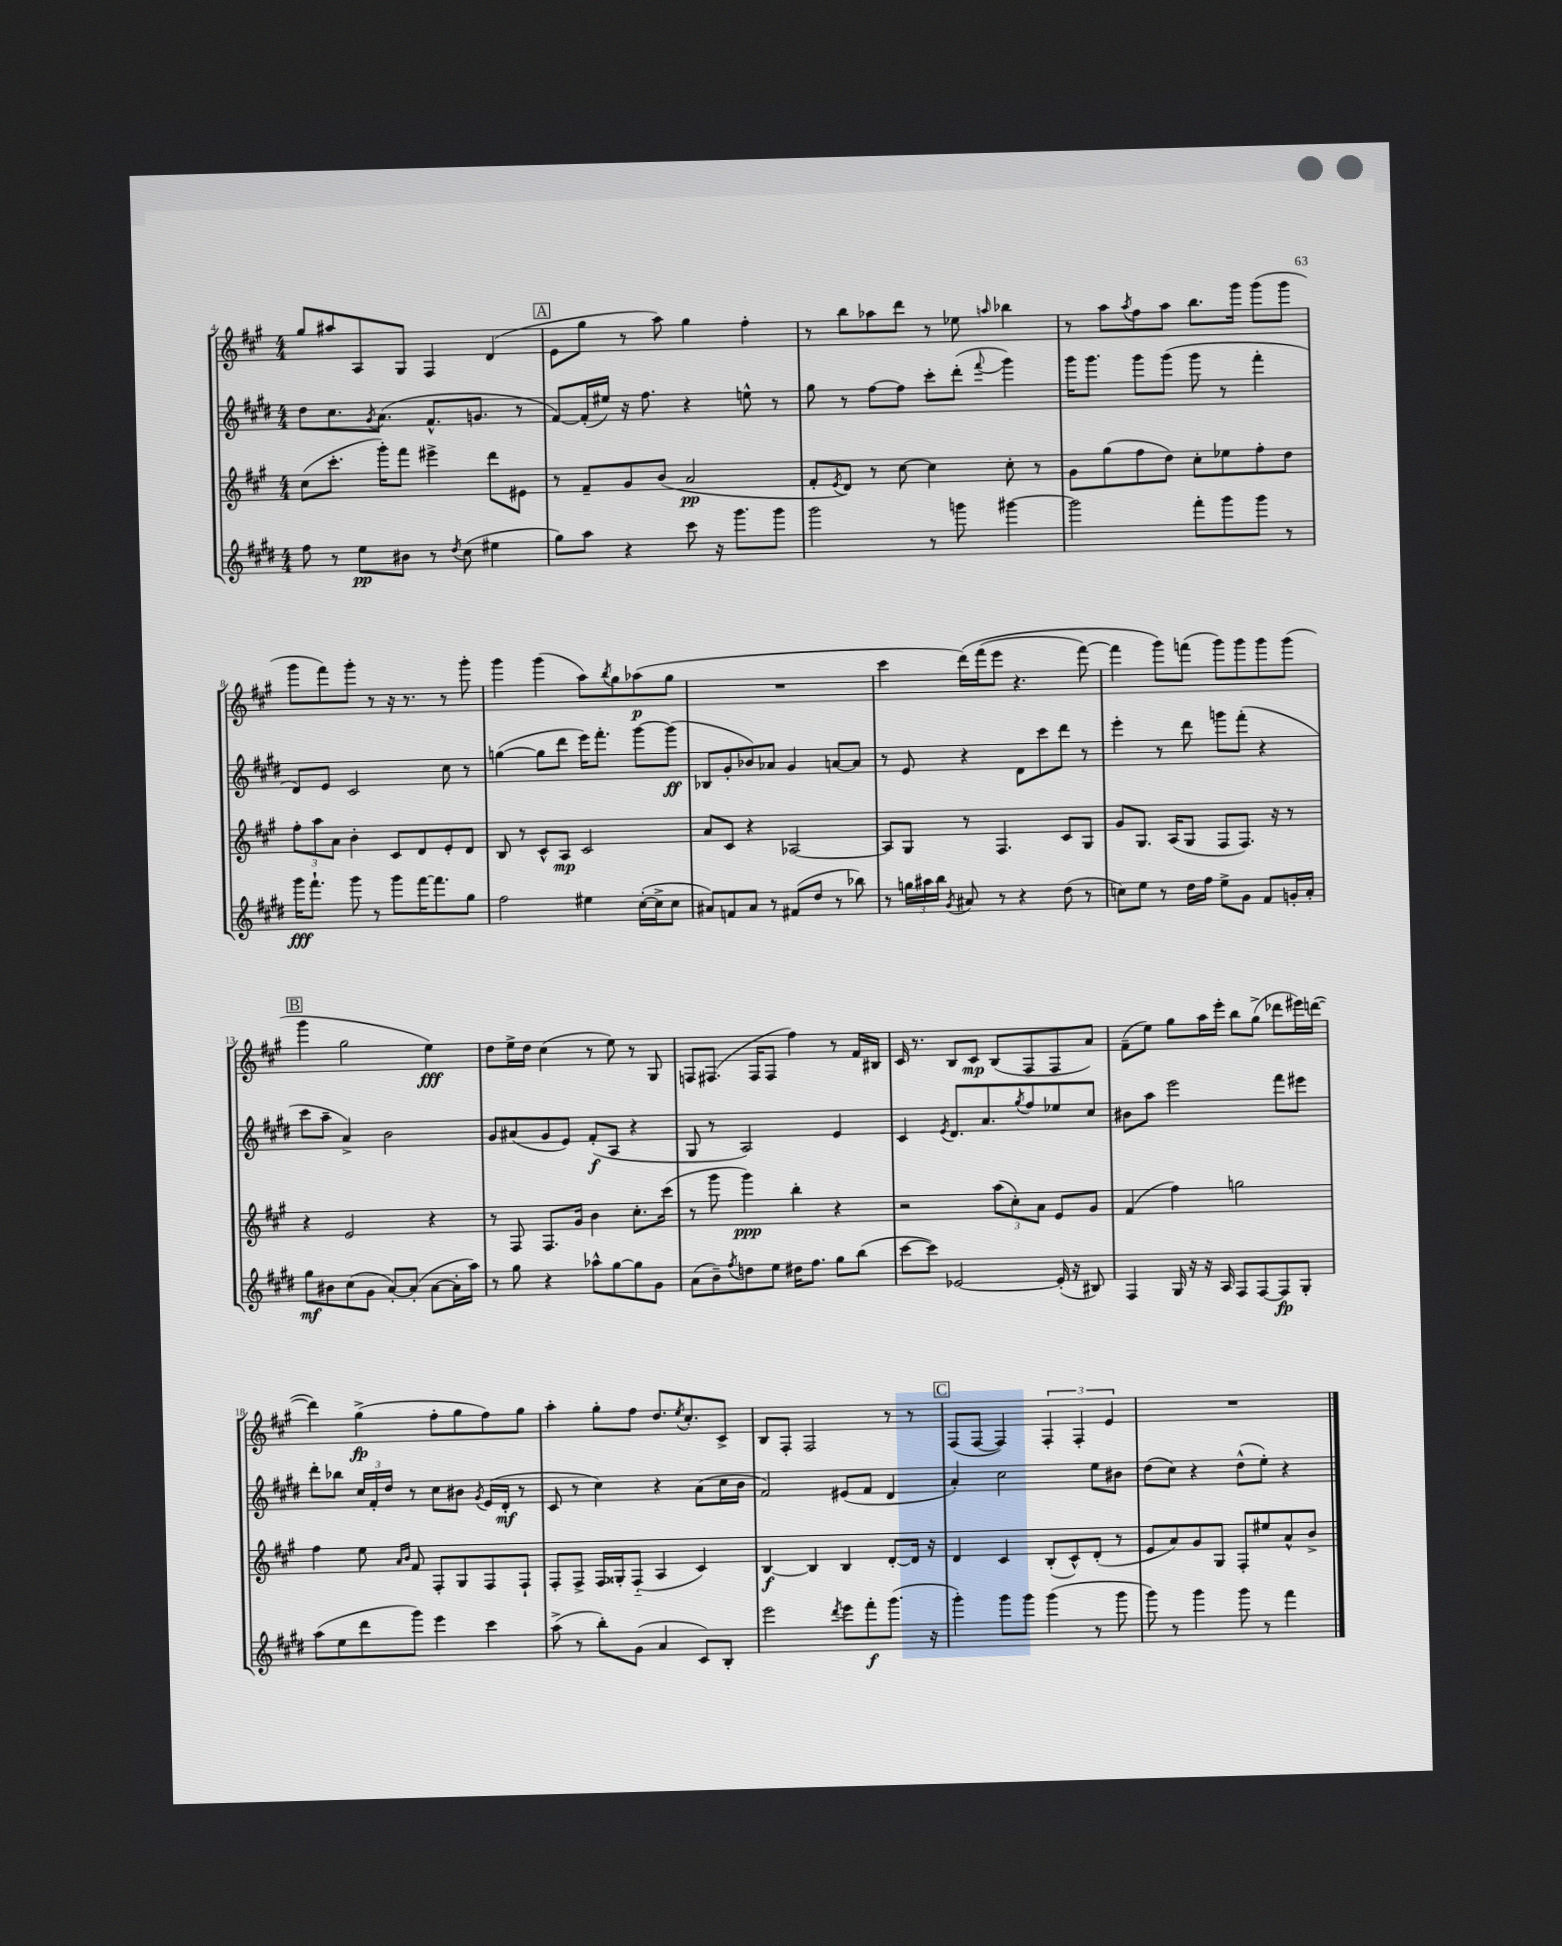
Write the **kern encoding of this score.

**kern	**kern	**kern	**kern
*staff4	*staff3	*staff2	*staff1
*clefG2	*clefG2	*clefG2	*clefG2
*k[f#c#g#d#]	*k[f#c#g#]	*k[f#c#g#d#]	*k[f#c#g#]
*M4/4	*M4/4	*M4/4	*M4/4
8ff#	(8cc#	8dd#	8gg#
8r	8.ccc#'	8.cc#	8aa#
8ee	.	.	8A
.	.	8qg#	.
.	16ggg#')	(8.a	.
8b#	8fff#	.	8G#
8r	4eee#^	8.f#^^	4F#
8qdd#	.	.	.
(8cc#	.	.	.
.	.	8.g	.
4ee#	8ddd	.	(4d
.	8e#	8r	.
=	=	=	=
8gg#)	8r	[8f#)	8e
8aa	8f#~	(16f#']	8gg#
.	.	16ee#)	.
4r	8g#	16r	8r
.	.	8.ff#	.
.	(8b	.	8aa)
8ccc#	2a	4r	4gg#
16r	.	.	.
8.ggg#	.	.	.
.	.	8ee^^	4ff#'
8ggg#	.	8r	.
=	=	=	=
2ggg#	8f#'	8gg#	8r
.	8qe	.	.
.	8d)	8r	8bb
.	8r	[8ff#	8aa-
.	[8cc#	8ff#]	8ddd
8r	4cc#]	8ccc#'	8r
8ggg	.	(8ddd#'	8ee-
.	.	8qqfff#	16qqaa
[4ggg#	8cc#'	4ggg#)	4bb-
.	8r	.	.
=	=	=	=
2ggg#]	8g#	16ggg#	8r
.	.	8.ggg#	.
.	(8gg#	.	8aa
.	.	.	8qaa
.	8ff#	8ggg#	8ff#
.	8dd)	(8ggg#	8aa
8fff#'	8cc#'	8ggg#	8.bb
8ggg#	8ee-	8r	.
.	.	.	16ggg#
8ggg#	8ff#'	4fff#'	(8ggg#
8r	8dd	.	8ggg#
=	=	=	=
16ggg#	12ff#'	8d#)	8ggg#
8.fff#`	.	.	.
.	12aa	.	.
.	.	8e	8fff#)
.	12a	.	.
8ggg#	4b'	2c#	8ggg#'
8r	.	.	8r
8ggg#	8c#	.	16r
.	.	.	8.r
[16fff#	8d	.	.
8.fff#]	.	.	.
.	8e'	8cc#	8r
8gg#	8d	8r	8ggg#'
=	=	=	=
2ff#	8B	([4gg	4ggg#
.	8r	.	.
.	8c#^^	8gg]	(4ggg#
.	8A	8ddd#	.
4ee#	2c#	16eee)	8aa)
.	.	8.fff#'	.
.	.	.	8qbb
.	.	.	8gg#
([16cc#'	.	[8ggg#	(8aa-
16cc#^]	.	.	.
8cc#	.	(8ggg#]	8gg#
=	=	=	=
8a#)	8a	8B-	1r
8f	8c#	8g#'	.
8a#	4r	8b-)	.
8r	.	8a-	.
(8f#	[2A-	4g#	.
8dd#	.	.	.
8r	.	[8a	.
8bb-)	.	8a]	.
=	=	=	=
8r	8A-]	8r	4ccc#
24gg	8G#	8e	.
24aa#	.	.	.
24bb	.	.	.
8qg#	.	.	.
8a#	8r	4r	&(16ddd)
.	.	.	(16fff#
8r	4.F#	.	8eee
4r	.	8d#	4.r
.	.	8ccc#	.
(8dd#	8c#	8ddd#	.
8r	8G#	8r	[8fff#)
=	=	=	=
8cc)	8g#	4eee'	4fff#]
8ee	8.G#	.	.
8r	.	8r	8ggg#&)
.	(16A	.	.
16dd#	8G#	8ddd#	(8fff
16ff#	.	.	.
8ee^	8F#	8ggg	8ggg#)
8g#	8.F#)	(8fff#'	8ggg#
8f#	.	4r	8ggg#
.	16r	.	.
16g'	8r	.	(8ggg#
16a'	.	.	.
=	=	=	=
8gg#	4r	8ccc#	4ggg#
8b#	.	8aa~	.
(8cc#	2e	4a^)	2gg#
8g#	.	.	.
[8a')	.	2b	.
(8a']	.	.	.
[8a	4r	.	4ee)
16a']	.	.	.
16aa)	.	.	.
=	=	=	=
8r	8r	8g#	8dd
8gg#	8F#	(8a#	16ee^
.	.	.	16dd
4r	8.F#	8g#	(4cc#
.	.	8e)	.
.	16g#	.	.
8aa-^^	4b	(8f#'	8r
[8gg#	.	8A	8ee)
8gg#]	8.cc#'	4r	8r
8g#	.	.	8G#
.	(16ccc#	.	.
=	=	=	=
(8a	8r	8G#	8F
8b~)	8ggg#	8r	(8.F#
8qff#	.	.	.
8dd	4ggg#)	2A)	.
.	.	.	16F#
8ee	.	.	8F#
16dd#	4bb'	.	4ff#)
8.ff#	.	.	.
8gg#	4r	4e	8r
(8bb	.	.	16f#
.	.	.	16B#
=	=	=	=
[8ccc#	2r	4c#	16c#
.	.	.	8.r
8ccc#])	.	.	.
.	.	8qe	.
[2e-	.	8.d#	8B
.	.	.	8c#
.	.	8.a	.
.	(12aa	.	(8B
.	12cc#')	.	.
.	.	8qgg#	.
.	.	8ff#	8F#
.	12a	.	.
(16e-']	8e	8ee-	8F#
16r	.	.	.
8B#)	8g#	8cc#	8a)
=	=	=	=
4F#	(4f#	8b#	(8f#~
.	.	8aa	8ee)
16G#	4ff#)	2eee	8gg#
16r	.	.	.
16r	.	.	16aa
16A	.	.	16eee'
8F#	2gg	.	8bb
[8F#	.	.	(8gg#^
8F#]	.	8fff#	8ddd-
8G#'	.	8eee#	16eee#)
.	.	.	([16ddd
=	=	=	=
(8aa	4ff#	8ddd#'	4ddd])
8ee	.	8bb-	.
8ddd#	8ee	24cc#	(4gg#^
.	.	24f#'	.
.	.	24dd#	.
.	16qqa	.	.
.	16qqb	.	.
8ggg#)	8f#	8r	.
4eee	8F#'	8cc#	8ff#'
.	8G#	8b#	8gg#
.	.	8qg#	.
4ccc#	8F#	(16e	8ff#)
.	.	16d#'	.
.	8F#`	8r	8gg#
=	=	=	=
(8aa^	8F#'	8c#	4aa'
8r	8F#^	8r	.
8bb')	16F#	4cc#)	8gg#'
.	16G##'	.	.
(8g#	(8F#'~	.	8ff#
4a	4A	4r	8.dd
.	.	.	8qee
.	.	.	8.cc#'
8c#)	4c#)	(8a	.
8B'	.	16cc#	8c#^
.	.	16b	.
=	=	=	=
2eee	[4B	2f#)	8B
.	.	.	8F#'
.	4B]	.	2F#
8qddd#	.	.	.
8eee	4B	(8e#	.
8fff#'	.	8f#	.
(8.ggg#	[8d'	4d#	8r
.	16d]	.	8r
16r	16r	.	.
=	=	=	=
4ggg#')	4d	4a')	(8F#
.	.	.	[8F#
8ggg#	4c#	2cc#	4F#])
8ggg#	.	.	.
(4ggg#	(8B'	.	6F#'
.	8c#^^)	.	.
.	.	.	6F#'
8r	(8d'	8ee	.
.	.	.	6e
8ggg#	8r	8b#	.
=	=	=	=
8ggg#)	8e	(8dd#	1r
8r	8a)	8cc#)	.
4ggg#	8g#	4r	.
.	8G#	.	.
8ggg#	8F#'	(8dd#^^	.
8r	8ee#	8ee')	.
4fff#	8a^^	4r	.
.	8b^	.	.
==	==	==	==
*-	*-	*-	*-
